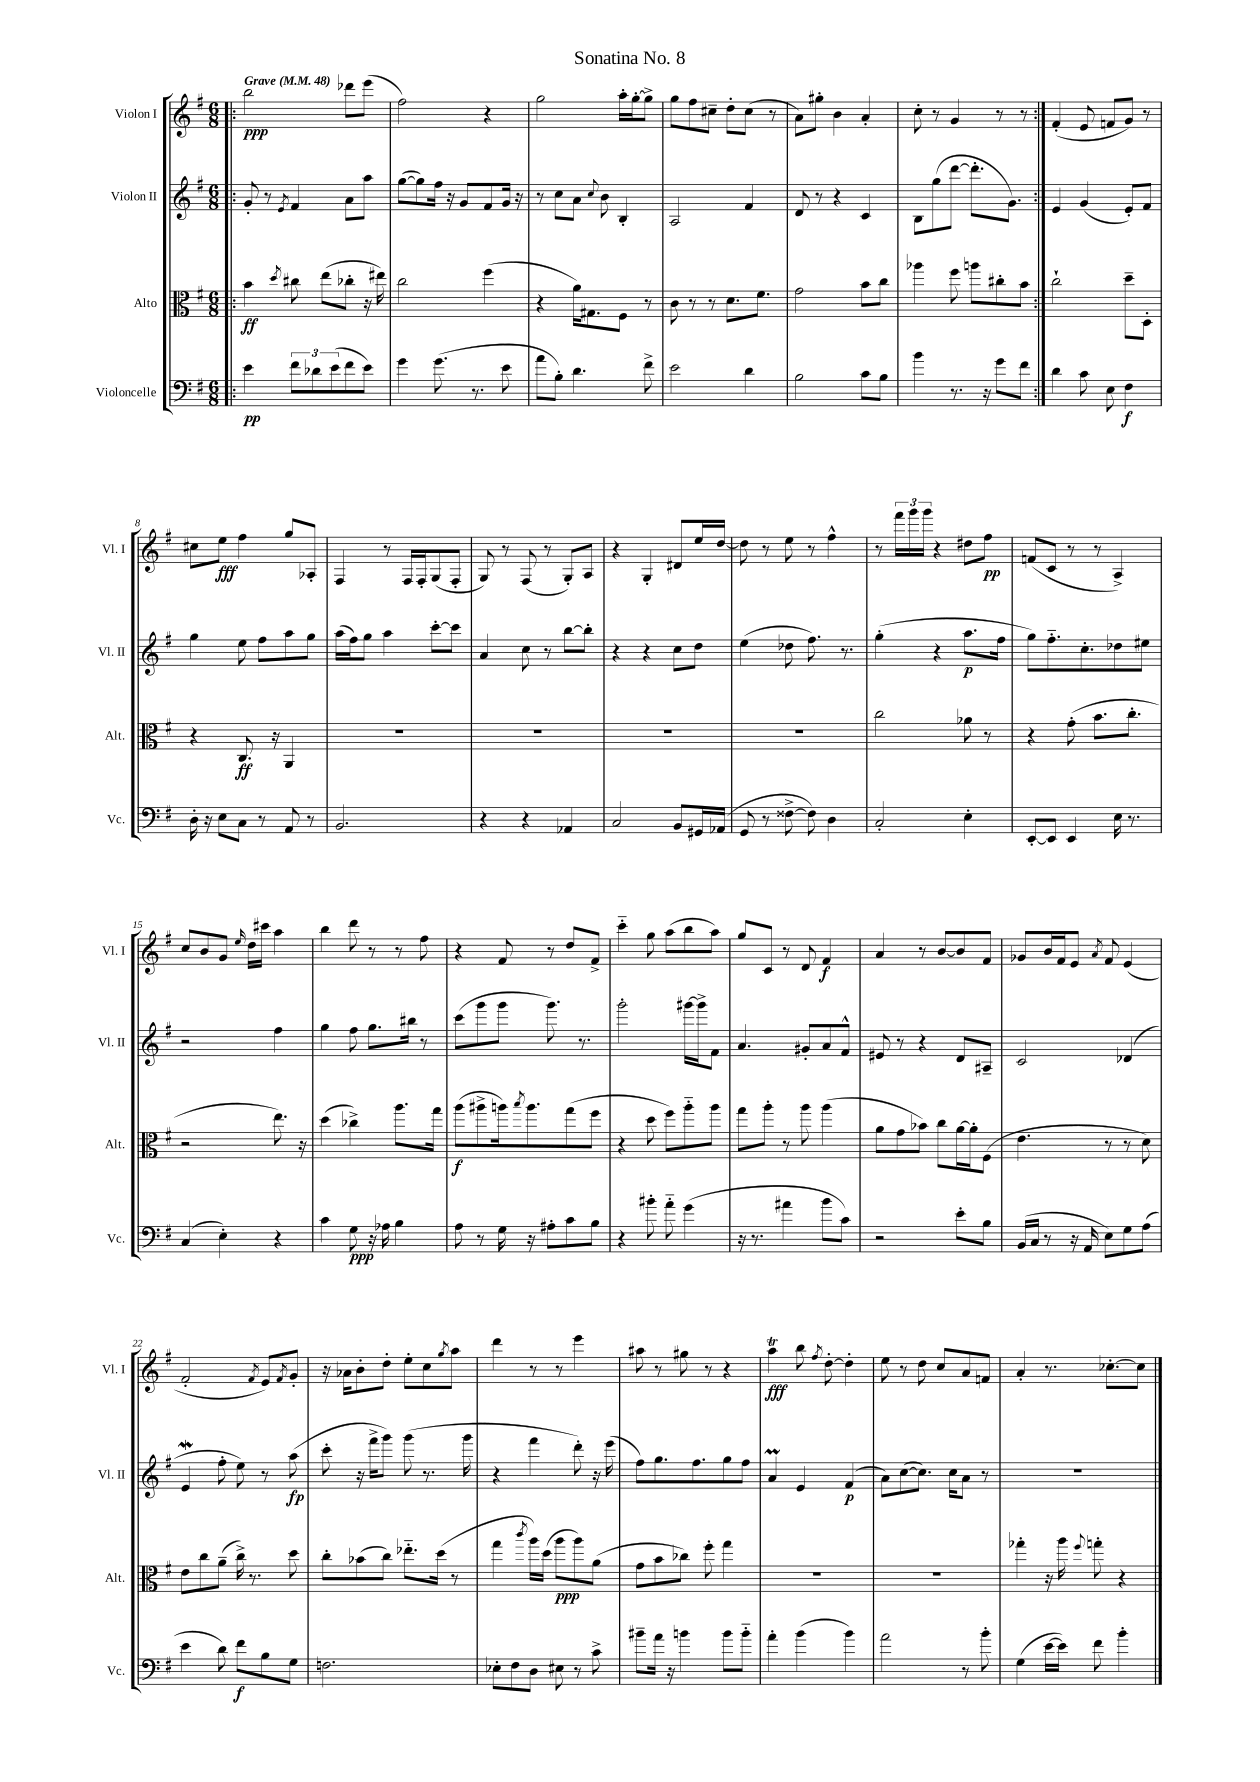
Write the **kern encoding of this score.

**kern	**kern	**kern	**kern
*staff4	*staff3	*staff2	*staff1
*clefF4	*clefC3	*clefG2	*clefG2
*k[f#]	*k[f#]	*k[f#]	*k[f#]
*M6/8	*M6/8	*M6/8	*M6/8
*MM48	*MM48	*MM48	*MM48
=!|:	=!|:	=!|:	=!|:
4e	4b	8g'	2bb
.	.	8r	.
.	8qdd	8qe	.
12f#	8cc#	4f#	.
12d-	.	.	.
.	(8ee	.	.
(12e	.	.	.
8f#	8cc-'	8a	8ddd-
8e)	16r	8aa	(8eee
.	16ee#)	.	.
=	=	=	=
4g	2cc	([8gg	2ff#)
.	.	8gg])	.
(8.g	.	16ff#	.
.	.	16r	.
.	.	8g	.
8.r	.	.	.
.	(4ff#	8f#	4r
8e	.	16g	.
.	.	16r	.
=	=	=	=
8a	4r	8r	2gg
8B')	.	8cc	.
4.d	16a)	8a	.
.	8.G#	.	.
.	.	8qqcc	.
.	.	8b	.
.	8F#	4B'	16aa'
.	.	.	[16gg'
8f#^	8r	.	8gg^]
=	=	=	=
2e	8c	2A	8gg
.	8r	.	8ff#
.	8r	.	8cc#~
.	8.d	.	8dd'
4d	.	4f#	(8cc#
.	8.f#	.	.
.	.	.	8r
=	=	=	=
2B	2g	8d	8a)
.	.	8r	8gg#'
.	.	4r	4b
8c	8b	4c	4a'
8B	8cc	.	.
=	=	=	=
4b	4aa-	8B	8cc'
.	.	(8gg	8r
8.r	8ff#	[8ddd	4g
.	8aa	8.ddd']	.
16r	.	.	.
8g	8cc#'	.	8r
.	.	8.g)	.
8f#	8b	.	8r
=:|!	=:|!	=:|!	=:|!
4d	2cc`	4e	(4f#'
8c	.	(4g	8e
8E	.	.	8f
4F#	8dd~	8e')	8g)
.	8D'	8f#	8r
=	=	=	=
16D'	4r	4gg	8cc#
16r	.	.	.
8E	.	.	8ee
8C	8.C	8ee	4ff#
8r	.	8ff#	.
.	16r	.	.
8AA	4AA	8aa	8gg
8r	.	8gg	8A-'
=	=	=	=
2.BB	2.r	(16aa	4F#
.	.	16ff#)	.
.	.	8gg	.
.	.	4aa	8r
.	.	.	16F#
.	.	.	16F#'
.	.	[8ccc'	(8G
.	.	8ccc]	8F#'
=	=	=	=
4r	2.r	4a	8G)
.	.	.	8r
4r	.	8cc	(8F#
.	.	8r	8r
4AA-	.	[8bb	8G')
.	.	8bb']	8A
=	=	=	=
2C	2.r	4r	4r
.	.	4r	4G'
8BB	.	8cc	8d#
16GG#	.	8dd	16ee
(16AA-	.	.	[16dd
=	=	=	=
8GG	2.r	(4ee	8dd]
8r	.	.	8r
[8F##^	.	8dd-	8ee
8F##])	.	8.ff#)	8r
4D	.	.	4ff#^^
.	.	8.r	.
=	=	=	=
2C'	2cc	(4gg'	8r
.	.	.	24fff#
.	.	.	24ggg
.	.	.	24ggg
.	.	4r	4r
4E'	8a-	8.aa	8dd#
.	8r	.	8ff#
.	.	16ff#	.
=	=	=	=
[8EE'	4r	8gg)	(8f
8EE]	.	8.ff#'~	8c
4EE	(8g'	.	8r
.	.	8.cc'	.
.	8.b	.	8r
16E	.	8dd-	4A^)
8.r	8.cc'	.	.
.	.	8ee#	.
=	=	=	=
(4C	2r	2r	8cc
.	.	.	8b
4E')	.	.	8g
.	.	.	16qqee
.	.	.	16dd
.	.	.	16ccc#
4r	8.ee)	4ff#	4aa
.	16r	.	.
=	=	=	=
4c	(4dd	4gg	4bb
8G	4cc-^)	8ff#	8ddd
16r	.	8.gg	8r
16A-	.	.	.
4B	8.aa	.	8r
.	.	16bb#	.
.	.	8r	8ff#
.	16gg	.	.
=	=	=	=
8A	(8aa	(8ccc	4r
8r	8aa#^	8ggg	.
16G	16aa)	8ggg	8f#
.	8qbb	.	.
16r	8.aa	.	.
8A#'	.	8.ggg)	8r
8c	(8gg	.	8dd
.	.	8.r	.
8B	8ff#	.	8f#^
=	=	=	=
4r	4r	2ggg'	4ccc'~
8b#'	8dd	.	8gg
8a'~	8ff#)	.	(8aa
(4g	8aa'~	[16ggg#	8bb
.	.	16ggg#^]	.
.	8aa	8f#	8aa)
=	=	=	=
16r	8gg	4.a	8gg
8.r	.	.	.
.	8aa'	.	8c
4a#	8r	.	8r
.	8aa	8g#'	8d
8b	(4aa	8a	4f#
8c)	.	8f#^^	.
=	=	=	=
2r	8a	8e#	4a
.	8g	8r	.
.	8b-)	4r	8r
.	8cc	.	[8b
8e'	[16a	8d	8b]
.	16a']	.	.
8B	(8F#	8A#~	8f#
=	=	=	=
(16BB	4.e	2c	8g-
16C	.	.	.
8r	.	.	16b
.	.	.	16f#
16r	.	.	8e
16AA	.	.	.
.	.	.	8qa
8E)	8r	.	8f#
8G	8r	(4d-	(4e
(8A	8d)	.	.
=	=	=	=
4e	8e	4e	2f#'
.	8cc	.	.
8d)	(8a~	8ff#'	.
8f#	16cc^)	8ee)	.
.	8.r	.	.
.	.	.	8qf#
8B	.	8r	8e)
.	.	.	8qf#
8G	8dd	(8aa	8g'
=	=	=	=
2.F	8cc'	8ccc'	16r
.	.	.	16a-
.	(8b-	16r	8b'
.	.	16fff#^	.
.	8cc)	8ggg)	8dd'
.	8.ee-'~	(8ggg	8ee'
.	.	8.r	8cc
.	(16dd	.	.
.	.	.	8qgg
.	8r	.	8aa
.	.	16ggg	.
=	=	=	=
8E-'	4gg	4r	4ddd
8F#	.	.	.
.	8qccc	.	.
8D	16aa)	4fff#	8r
.	(16dd	.	.
8E#	8aa	.	8r
8r	8aa)	8ddd')	4eee
8c^	(8a	16r	.
.	.	(16eee	.
=	=	=	=
8b#~	8g	8ff#)	8aa#
16a	8b	8.gg	8r
16r	.	.	.
4b	8cc-)	.	8gg#
.	.	8.ff#	.
.	8ff#'	.	8r
8b	4gg	8gg	4r
8b'~	.	8ff#	.
=	=	=	=
4a'	2.r	4a	4aa
(4b	.	4e	8bb
.	.	.	8qff#
.	.	.	[8dd'
4b)	.	(4f#	4dd']
=	=	=	=
2a	2.r	8a)	8ee
.	.	([8cc	8r
.	.	8.cc])	8dd
.	.	.	8cc
.	.	16cc	.
8r	.	8a	8a
8b'	.	8r	8f
=	=	=	=
(4G	4gg-'	2.r	4a'
[16e	16r	.	8.r
16e])	16aa	.	.
.	8qqff#	.	.
8f#	8gg'	.	.
.	.	.	[8.cc-'
4b'	4r	.	.
.	.	.	8cc-]
==	==	==	==
*-	*-	*-	*-
